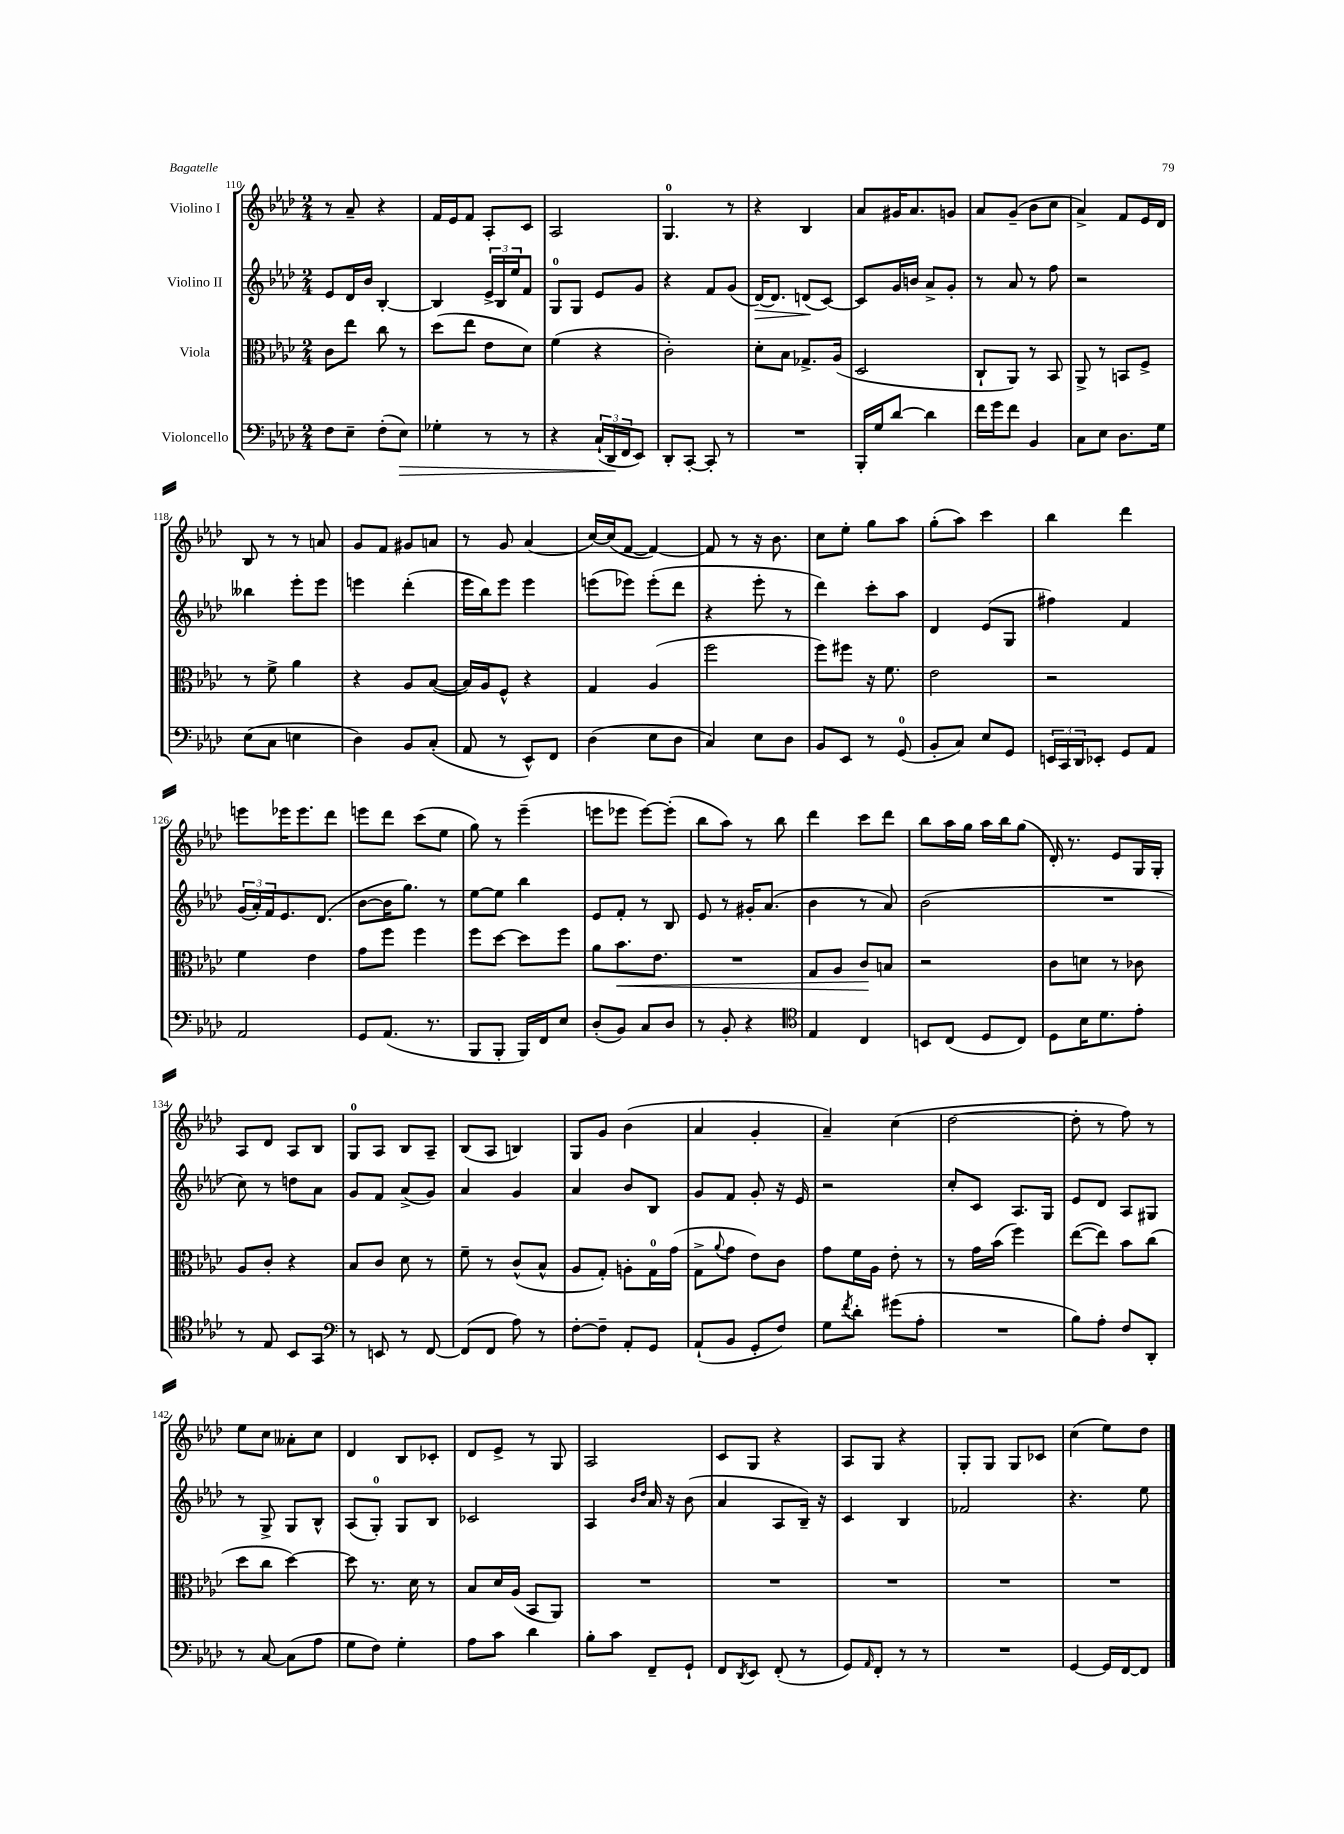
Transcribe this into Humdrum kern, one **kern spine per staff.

**kern	**kern	**kern	**kern
*staff4	*staff3	*staff2	*staff1
*clefF4	*clefC3	*clefG2	*clefG2
*k[b-e-a-d-]	*k[b-e-a-d-]	*k[b-e-a-d-]	*k[b-e-a-d-]
*M2/4	*M2/4	*M2/4	*M2/4
8F\L	8c\L	8e-/L	8r
8E-~\J	8ee-\J	16d-/L	8a-~/
.	.	16b-/JJ	.
(8F'\L	8cc\	[4B-'/	4r
8E-\J)	8r	.	.
=	=	=	=
4G-'\	(8dd-\L	4B-/]	16f/LL
.	.	.	16e-/J
.	8ee-\J	.	8f/J
8r	8e-\L	24e-^/LL	8A-'/L
.	.	24B-/	.
.	.	24ee-/J	.
8r	8d-\J)	8f/J	8c/J
=	=	=	=
4r	(4f\	8G/L	2A-/
.	.	8G/J	.
(24C`/LL	4r	8e-/L	.
24DD-/	.	.	.
24FF/J	.	.	.
8EE-/J)	.	8g/J	.
=	=	=	=
8DD-'/L	2c'\)	4r	4.G/
[8CC'/J	.	.	.
8CC'/]	.	8f/L	.
8r	.	(8g/J	8r
=	=	=	=
2r	8d-'\L	[16d-/LK)	4r
.	.	8.d-/]J	.
.	8B-\J	.	.
.	8.G-^/L	(8d/L	4B-/
.	.	[8c/J)	.
.	(16A-/Jk	.	.
=	=	=	=
16BBB-'/LL	2D-/	8c/]L	8a-/L
16G/J	.	.	.
[8d-/J	.	16g/L	16g#/K
.	.	16b/JJ	8.a-/
4d-\]	.	8a-^/L	.
.	.	8g'/J	8g/J
=	=	=	=
16f\LL	8C`/L	8r	8a-/L
16g\J	.	.	.
8f\J	8AA-/J)	8a-/	(8g~/J
4BB-/	8r	8r	8b-\L
.	8BB-/	8ff\	8cc\J
=	=	=	=
8C\L	8AA-^/	2r	4a-^/)
8E-\J	8r	.	.
8.D-\L	8BB/L	.	8f/L
.	8F^/J	.	16e-/L
16G\Jk	.	.	16d-/JJ
=	=	=	=
(8E-\L	8r	4bb--\	8B-/
8C\J	8f^\	.	8r
4E\	4a-\	8eee-'\L	8r
.	.	8eee-\J	8a/
=	=	=	=
4D-\)	4r	4eee\	8g/L
.	.	.	8f/J
8BB-/L	8A-/L	(4ddd-'\	8g#/L
(8C'/J	([8B-/J	.	8a/J
=	=	=	=
8AA-/	16B-/]LL)	16eee-\LL	8r
.	16A-/J	16bb-\J)	.
8r	8F^^/J	8eee-\J	8g/
8EE-^^/L)	4r	4eee-\	(4a-/
8FF/J	.	.	.
=	=	=	=
(4D-\	4G/	(8eee\L	[16cc/LL)
.	.	.	(16cc/]J
.	.	8eee-\J)	[8f/J
8E-\L	(4A-/	(8eee-'\L	4f/_)
8D-\J	.	8ddd-\J	.
=	=	=	=
4C/)	2ff\	4r	8f/]
.	.	.	8r
8E-\L	.	8eee-'\	16r
.	.	.	8.b-\
8D-\J	.	8r	.
=	=	=	=
8BB-/L	8ff\L)	4ddd-\)	8cc\L
8EE-/J	8ff#\J	.	8ee-'\J
8r	16r	8ccc'\L	8gg\L
.	8.f\	.	.
(8GG/	.	8aa-\J	8aa-\J
=	=	=	=
8BB-'/L	2e-\	4d-/	(8gg'\L
8C/J)	.	.	8aa-\J)
8E-/L	.	(8e-/L	4ccc\
8GG/J	.	8G/J	.
=	=	=	=
24EE/LL	2r	4ff#\)	4bb-\
24CC/	.	.	.
24DD-/J	.	.	.
8EE-'/J	.	.	.
8GG/L	.	4f/	4ddd-\
8AA-/J	.	.	.
=	=	=	=
2AA-/	4f\	(24g/LL	8eee\L
.	.	24a-'/)	.
.	.	24f/J	.
.	.	8.e-/	16eee-\K
.	.	.	8.eee-\
.	4e-\	.	.
.	.	(8.d-/J	.
.	.	.	8ddd-\J
=	=	=	=
8GG/L	8g\L	[8b-\L	8eee\L
(8.AA-/J	8ff\J	16b-\]K	8ddd-\J
.	.	8.gg\J)	.
.	4ff\	.	(8ccc\L
8.r	.	.	.
.	.	8r	8ee-\J
=	=	=	=
8BBB-/L	8ff\L	[8ee-\L	8gg\)
8BBB-'/J	[8dd-\J	8ee-\]J	8r
16BBB-/LL)	8dd-\]L	4bb-\	(4eee-~\
16FF/J	.	.	.
8E-/J	8ff\J	.	.
=	=	=	=
(8D-'/L	8a-\L	8e-/L	8eee\L
8BB-/J)	8.b-\	8f'/J	8eee-\J
8C/L	.	8r	[8eee-\L)
.	8.e-\J	.	.
8D-/J	.	8B-/	(8eee-'\]J
=	=	=	=
8r	2r	8e-/	8bb-\L
8BB-'/	.	8r	8aa-\J)
4r	.	16g#'/LK	8r
.	.	(8.a-/J	.
.	.	.	8bb-\
=	=	=	=
*clefC4	*	*	*
4E-/	8G/L	4b-\	4ddd-\
.	8A-/J	.	.
4C/	8c/L	8r	8ccc\L
.	8B/J	8a-/)	8ddd-\J
=	=	=	=
8BB/L	2r	(2b-\	8bb-\L
(8C/J	.	.	16aa-\L
.	.	.	16gg\JJ
8D-/L	.	.	16aa-\LL
.	.	.	16bb-\J
8C/J)	.	.	(8gg\J
=	=	=	=
8D-\L	8c\L	2r	16d-'/)
.	.	.	8.r
16B-\K	8d\J	.	.
8.d-\	.	.	.
.	8r	.	8e-/L
8e-'\J	8c-\	.	16G/L
.	.	.	16G'/JJ
=	=	=	=
8r	8A-/L	8cc\)	8A-/L
8E-/	8c'/J	8r	8d-/J
8BB-/L	4r	8dd\L	8A-/L
8GG/J	.	8a-\J	8B-/J
=	=	=	=
*clefF4	*	*	*
8r	8B-/L	8g/L	8G/L
8EE/	8c/J	8f/J	8A-/J
8r	8d-\	(8a-^/L	8B-/L
[8FF/	8r	8g/J)	8A-~/J
=	=	=	=
(8FF/]L	8f~\	4a-/	(8B-/L
8FF/J	8r	.	8A-/J
8A-\)	(8c^^/L	4g/	4B/)
8r	8B-^^/J	.	.
=	=	=	=
[8F'\L	8A-/L	4a-/	8G/L
8F~\]J	8G'/J)	.	8g/J
8AA-'/L	8A'\L	8b-/L	(4b-\
8GG/J	16G\L	8B-/J	.
.	(16g\JJ	.	.
=	=	=	=
(8AA-`/L	8G^\L	8g/L	4a-/
.	8qqa-/	.	.
8BB-/J	8g\J	8f/J	.
8GG'/L	8e-\L)	8g'/	4g'/
8F/J)	8c\J	16r	.
.	.	16e-/	.
=	=	=	=
8G\L	8g\L	2r	4a-~/)
8qf/	.	.	.
8d-'\J	16f\L	.	.
.	16A-\JJ	.	.
(8g#\L	8e-'\	.	(4cc\
8A-'\J	8r	.	.
=	=	=	=
2r	8r	8cc'/L	[2dd-\
.	16g\LL	8c/J	.
.	(16b-\JJ	.	.
.	4ff\)	8.A-/L	.
.	.	16G/Jk	.
=	=	=	=
8B-\L)	([8ee-\L	8e-/L	8dd-'\]
8A-'\J	8ee-\]J)	8d-/J	8r
8F/L	8b-\L	8A-/L	8ff\)
8DD-'/J	(8cc\J	8G#/J	8r
=	=	=	=
8r	8dd-\L	8r	8ee-\L
[8C/	8cc\J	8G^/	8cc\J
(8C\]L	[4dd-\)	8G/L	8a--'\L
8A-\J	.	8B-^^/J	8cc\J
=	=	=	=
8G\L	8dd-\]	(8A-/L	4d-/
8F\J)	8.r	8G'/J)	.
4G'\	.	8G/L	8B-/L
.	16d-\	.	.
.	8r	8B-/J	8c-'/J
=	=	=	=
8A-\L	8B-/L	2c-/	8d-/L
8c\J	16d-/L	.	8e-^/J
.	(16A-/JJ	.	.
4d-\	8BB-/L	.	8r
.	8AA-/J)	.	8G/
=	=	=	=
8B-'\L	2r	4A-/	2A-/
8c\J	.	.	.
.	.	16qqb-/LL	.
.	.	16qqdd-/JJ	.
8FF~/L	.	16a-/	.
.	.	16r	.
8GG`/J	.	(8b-\	.
=	=	=	=
8FF/L	2r	4a-/	8c/L
8qDD-/	.	.	.
8EE-/J	.	.	8G/J
(8FF'/	.	8A-/L	4r
8r	.	16B-~/Jk)	.
.	.	16r	.
=	=	=	=
8GG/L)	2r	4c/	8A-/L
16qqAA-/	.	.	.
8FF'/J	.	.	8G/J
8r	.	4B-/	4r
8r	.	.	.
=	=	=	=
2r	2r	2f-/	8G'/L
.	.	.	8G/J
.	.	.	8G/L
.	.	.	8c-/J
=	=	=	=
[4GG/	2r	4.r	(4cc\
16GG/]LL	.	.	8ee-\L)
[16FF/J	.	.	.
8FF/]J	.	8ee-\	8dd-\J
==	==	==	==
*-	*-	*-	*-
